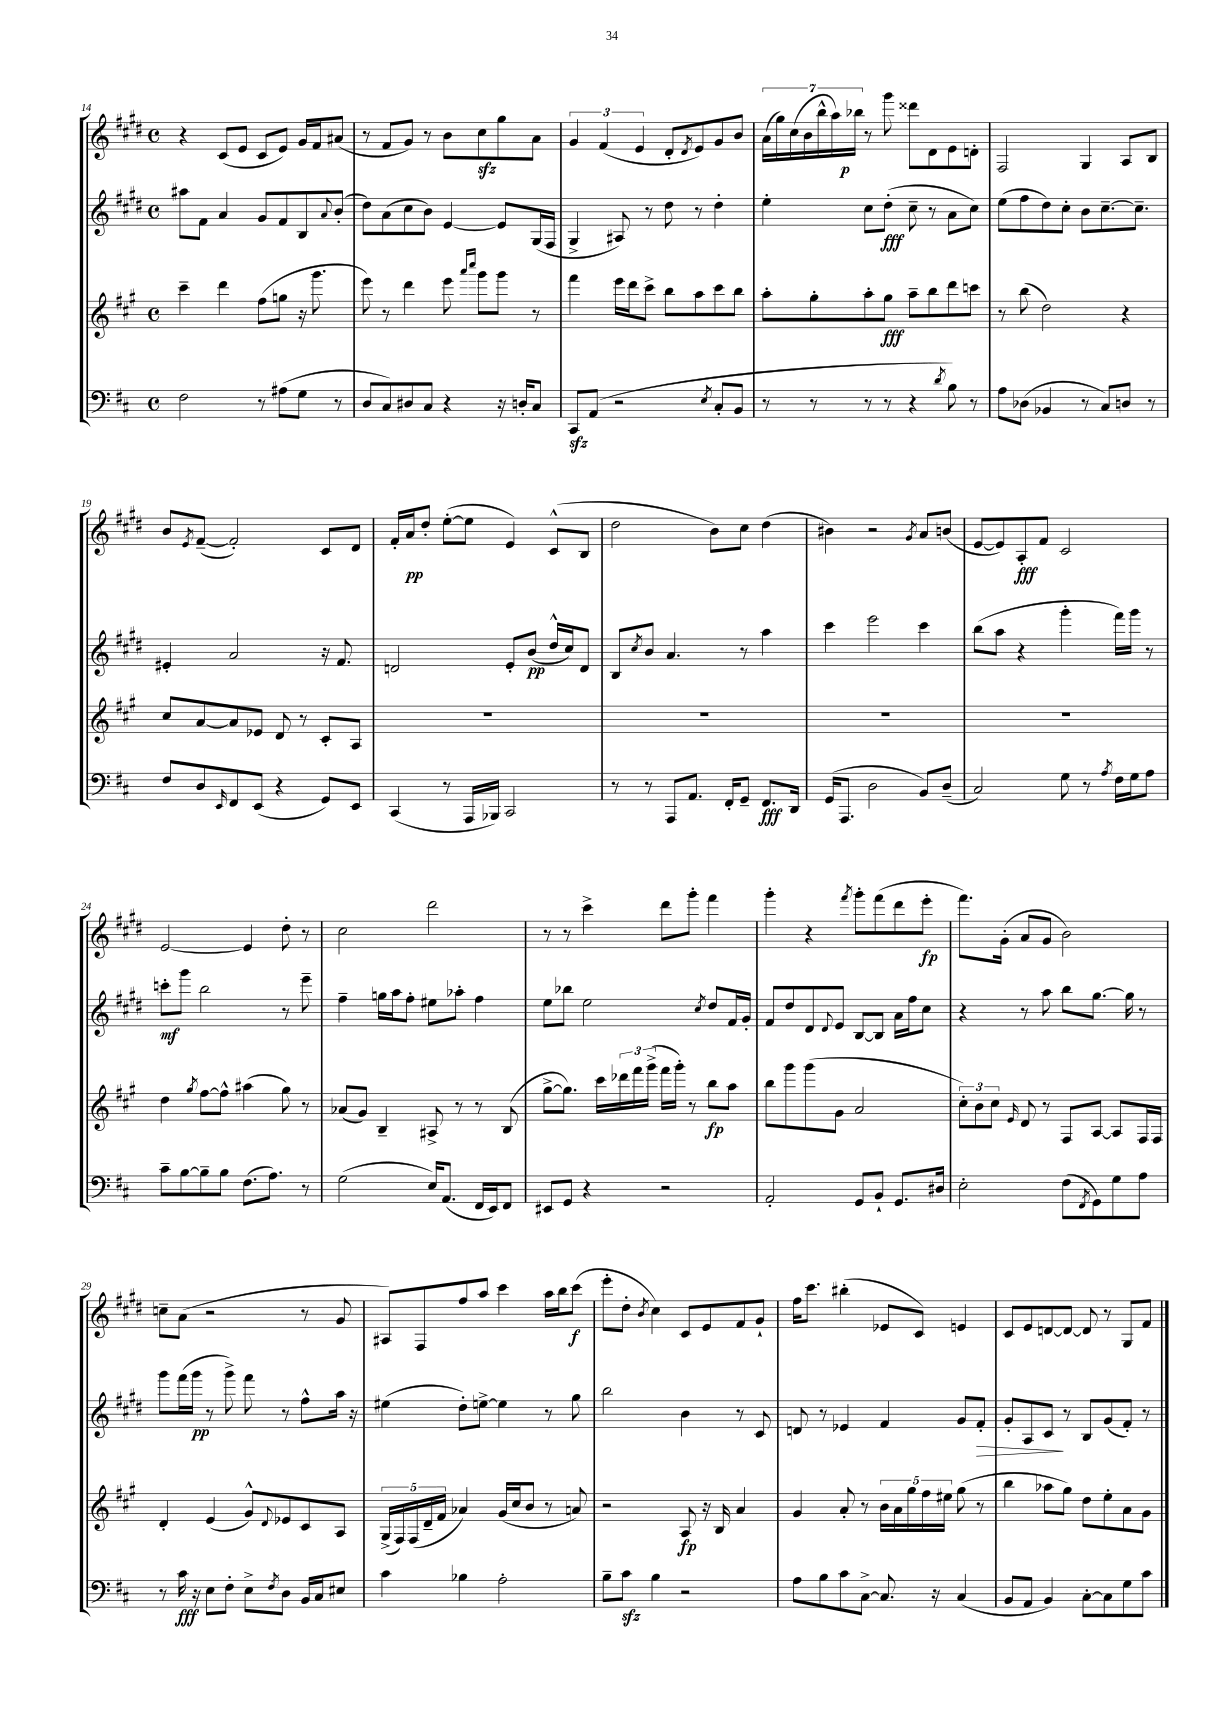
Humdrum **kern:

**kern	**kern	**kern	**kern
*staff4	*staff3	*staff2	*staff1
*clefF4	*clefG2	*clefG2	*clefG2
*k[f#c#]	*k[f#c#g#]	*k[f#c#g#d#]	*k[f#c#g#d#]
*M4/4	*M4/4	*M4/4	*M4/4
*met(c)	*met(c)	*met(c)	*met(c)
2F#	4ccc#~	8aa#	4r
.	.	8f#	.
.	4ddd	4a	(8c#
.	.	.	8e
8r	(8ff#	8g#	8c#
(8A#	8gg	8f#	8e)
8G	16r	8B	16g#
.	8.ggg#	.	16f#
.	.	8qqa	.
8r	.	(8b'	(8a#
=	=	=	=
8D	8eee)	8dd#)	8r
8C#)	8r	(8a	8f#
8D#	4ddd	8cc#	8g#)
8C#	.	8b)	8r
4r	8eee	[4e	8b
.	16qqaaa	.	.
.	16qqcccc#	.	.
.	8ggg#	.	8cc#
16r	8ggg#	8e]	8gg#
16D'	.	.	.
8C#	8r	(16G#	8a
.	.	16F#	.
=	=	=	=
8CC#	4fff#	4G#^	6g#
(8AA	.	.	.
.	.	.	(6f#
2r	16eee	8A#)	.
.	16ddd	.	.
.	.	.	6e
.	8ccc#^	8r	.
.	8bb	8dd#	8d#'
.	.	.	8qd#
.	8aa	8r	8e)
8qE	.	.	.
8C#'	8ccc#	4dd#'	8g#
8BB	8bb	.	8b
=	=	=	=
8r	8aa'	4ee'	(28a
.	.	.	28gg#)
.	.	.	(28cc#
.	.	.	28b
8r	8gg#'	.	.
.	.	.	28bb^^
.	.	.	28aa)
.	.	.	28bb-
8r	8aa'	8cc#	8r
8r	8gg#	(8dd#'	8ggg#
4r	8aa~	8cc#~	8ddd##
.	8bb	8r	8d#
8qd	.	.	.
8B)	8ddd	8a	8e
8r	8ccc	8cc#)	8d'
=	=	=	=
8A	8r	(8ee	2F#
(8D-	(8bb	8ff#	.
4BB-	2dd)	8dd#)	.
.	.	8cc#'	.
8r	.	8b	4G#
8C#)	.	[8.cc#~	.
8D	4r	.	8A
.	.	8.cc#~]	.
8r	.	.	8B
=	=	=	=
8F#	8cc#	4e#'	8b
.	.	.	8qe
8D	[8a	.	([8f#~
16qqEE	.	.	.
8FF#	8a]	2a	2f#'])
(8EE	8e-	.	.
4r	8d	.	.
.	8r	.	.
8GG)	8c#'	16r	8c#
.	.	8.f#	.
8EE	8A	.	8d#
=	=	=	=
(4CC#	1r	2d	16f#'
.	.	.	16a
.	.	.	8dd#'
8r	.	.	([8ee'
16AAA	.	.	8ee]
16BBB-)	.	.	.
2CC#	.	8e'	4e)
.	.	(8b	.
.	.	16dd#^^	(8c#^^
.	.	16cc#)	.
.	.	8d	8B
=	=	=	=
8r	1r	8B	2dd#
.	.	8qcc#	.
8r	.	8b	.
8AAA	.	4.a	.
8.AA	.	.	.
.	.	.	8b)
16FF#'	.	.	.
8GG~	.	8r	8cc#
8.FF#	.	4aa	(4dd#
16DD	.	.	.
=	=	=	=
(16GG	1r	4ccc#	4b#)
8.AAA	.	.	.
2D	.	2eee	2r
.	.	.	8qg#
8BB)	.	4ccc#	8a
(8D~	.	.	(8b
=	=	=	=
2C#)	1r	(8bb	[8e
.	.	8aa	8e])
.	.	4r	8A'
.	.	.	8f#
8G	.	4ggg#'	2c#
8r	.	.	.
8qA	.	.	.
16F#	.	16fff#)	.
16G	.	16ggg#	.
8A	.	8r	.
=	=	=	=
8c#~	4dd	8ccc'	[2e
[8B	.	8ggg#	.
.	8qgg#	.	.
8B~]	[8ff#	2bb	.
8B	8ff#^^]	.	.
(8.F#	(4aa#	.	4e]
8.A)	.	.	.
.	8gg#)	8r	8dd#'
8r	8r	8eee~	8r
=	=	=	=
(2G	(8a-	4ff#~	2cc#
.	8g#)	.	.
.	4B~	16gg	.
.	.	16aa	.
.	.	8ff#'	.
16E)	8A#^	8ee#	2ddd#
(8.AA	.	.	.
.	8r	8aa-'	.
16FF#	8r	4ff#	.
16EE)	.	.	.
8FF#	(8B	.	.
=	=	=	=
8EE#	[8gg#^	8ee	8r
8GG	8.gg#])	8bb-	8r
4r	.	2ee	4ccc#^
.	16ccc#	.	.
.	24ddd-	.	.
.	24fff#	.	.
.	(24ggg#^	.	.
2r	16fff#	.	8ddd#
.	16ggg#')	.	.
.	8r	.	8ggg#'
.	.	8qcc#	.
.	8bb	8dd#	4fff#
.	8aa	16f#	.
.	.	16g#'	.
=	=	=	=
2AA'	8bb	8f#	4ggg#'
.	8ggg#	8dd#	.
.	(8ggg#	8d#	4r
.	.	8qqd#	.
.	8g#	8e	.
.	.	.	8qfff#
8GG	2a	[8B	8ggg#'
8BB`	.	8B]	(8fff#
8.GG	.	16a	8ddd#
.	.	16ff#	.
.	.	8cc#	8eee'
16D#	.	.	.
=	=	=	=
2E'	12cc#')	4r	8.fff#)
.	12b	.	.
.	12cc#	.	.
.	.	.	(16g#'
.	16qqe	.	.
.	8d	8r	8a
.	8r	8aa	8g#
(8F#	8F#	8bb	2b)
8qFF#	.	.	.
8GG)	[8A	[8.gg#	.
8G	8A]	.	.
.	.	16gg#]	.
8A	16F#	8r	.
.	16F#	.	.
=	=	=	=
8r	4d'	8ggg#	8cc~
16c#	.	(16fff#	(8a
16r	.	16ggg#	.
8E	(4e	8r	2r
8F#'	.	8ggg#^)	.
8E^	8g#^^)	8fff#	.
8qF#	8qqd	.	.
8D	8e-	8r	.
16BB	8c#	8ff#^^	8r
16C#	.	.	.
8E#	8A	16aa	8g#
.	.	16r	.
=	=	=	=
4c#	(20G#^	(4ee#	8A#)
.	20F#)	.	.
.	(20F#	.	.
.	.	.	8F#
.	20d~	.	.
.	20f#	.	.
4B-	4a-)	8dd#')	8ff#
.	.	[8ee^	8aa
2A'	(16g#	4ee]	4ccc#
.	16cc#	.	.
.	8b	.	.
.	8r	8r	16aa
.	.	.	16bb
.	8a)	8gg#	(8ccc#
=	=	=	=
8B~	2r	2bb	8eee'
8c#	.	.	8dd#'
.	.	.	8qb
4B	.	.	4cc#)
2r	8A	4b	8c#
.	16r	.	8e
.	16B	.	.
.	4a	8r	8f#
.	.	8c#	8g#`
=	=	=	=
8A	4g#	8d	16ff#
.	.	.	8.ccc#
8B	.	8r	.
8c#	8a'	4e-	(4bb#'
[8C#^	8r	.	.
8.C#]	20b	4f#	8e-
.	20a	.	.
.	20gg#	.	.
.	.	.	8c#)
.	20ff#	.	.
16r	.	.	.
.	20ee#	.	.
(4C#	(8gg#	8g#	4e
.	8r	8f#'	.
=	=	=	=
8BB	4bb	8g#'	8c#
8AA	.	8A	8e
4BB)	8aa-	8c#	[8d
.	8gg#)	8r	8d_
[8C#'	8dd	8B	8d]
8C#]	8ee'	(8g#	8r
8G	8a	8f#')	8G#
8c#	8g#	8r	8f#
==	==	==	==
*-	*-	*-	*-
